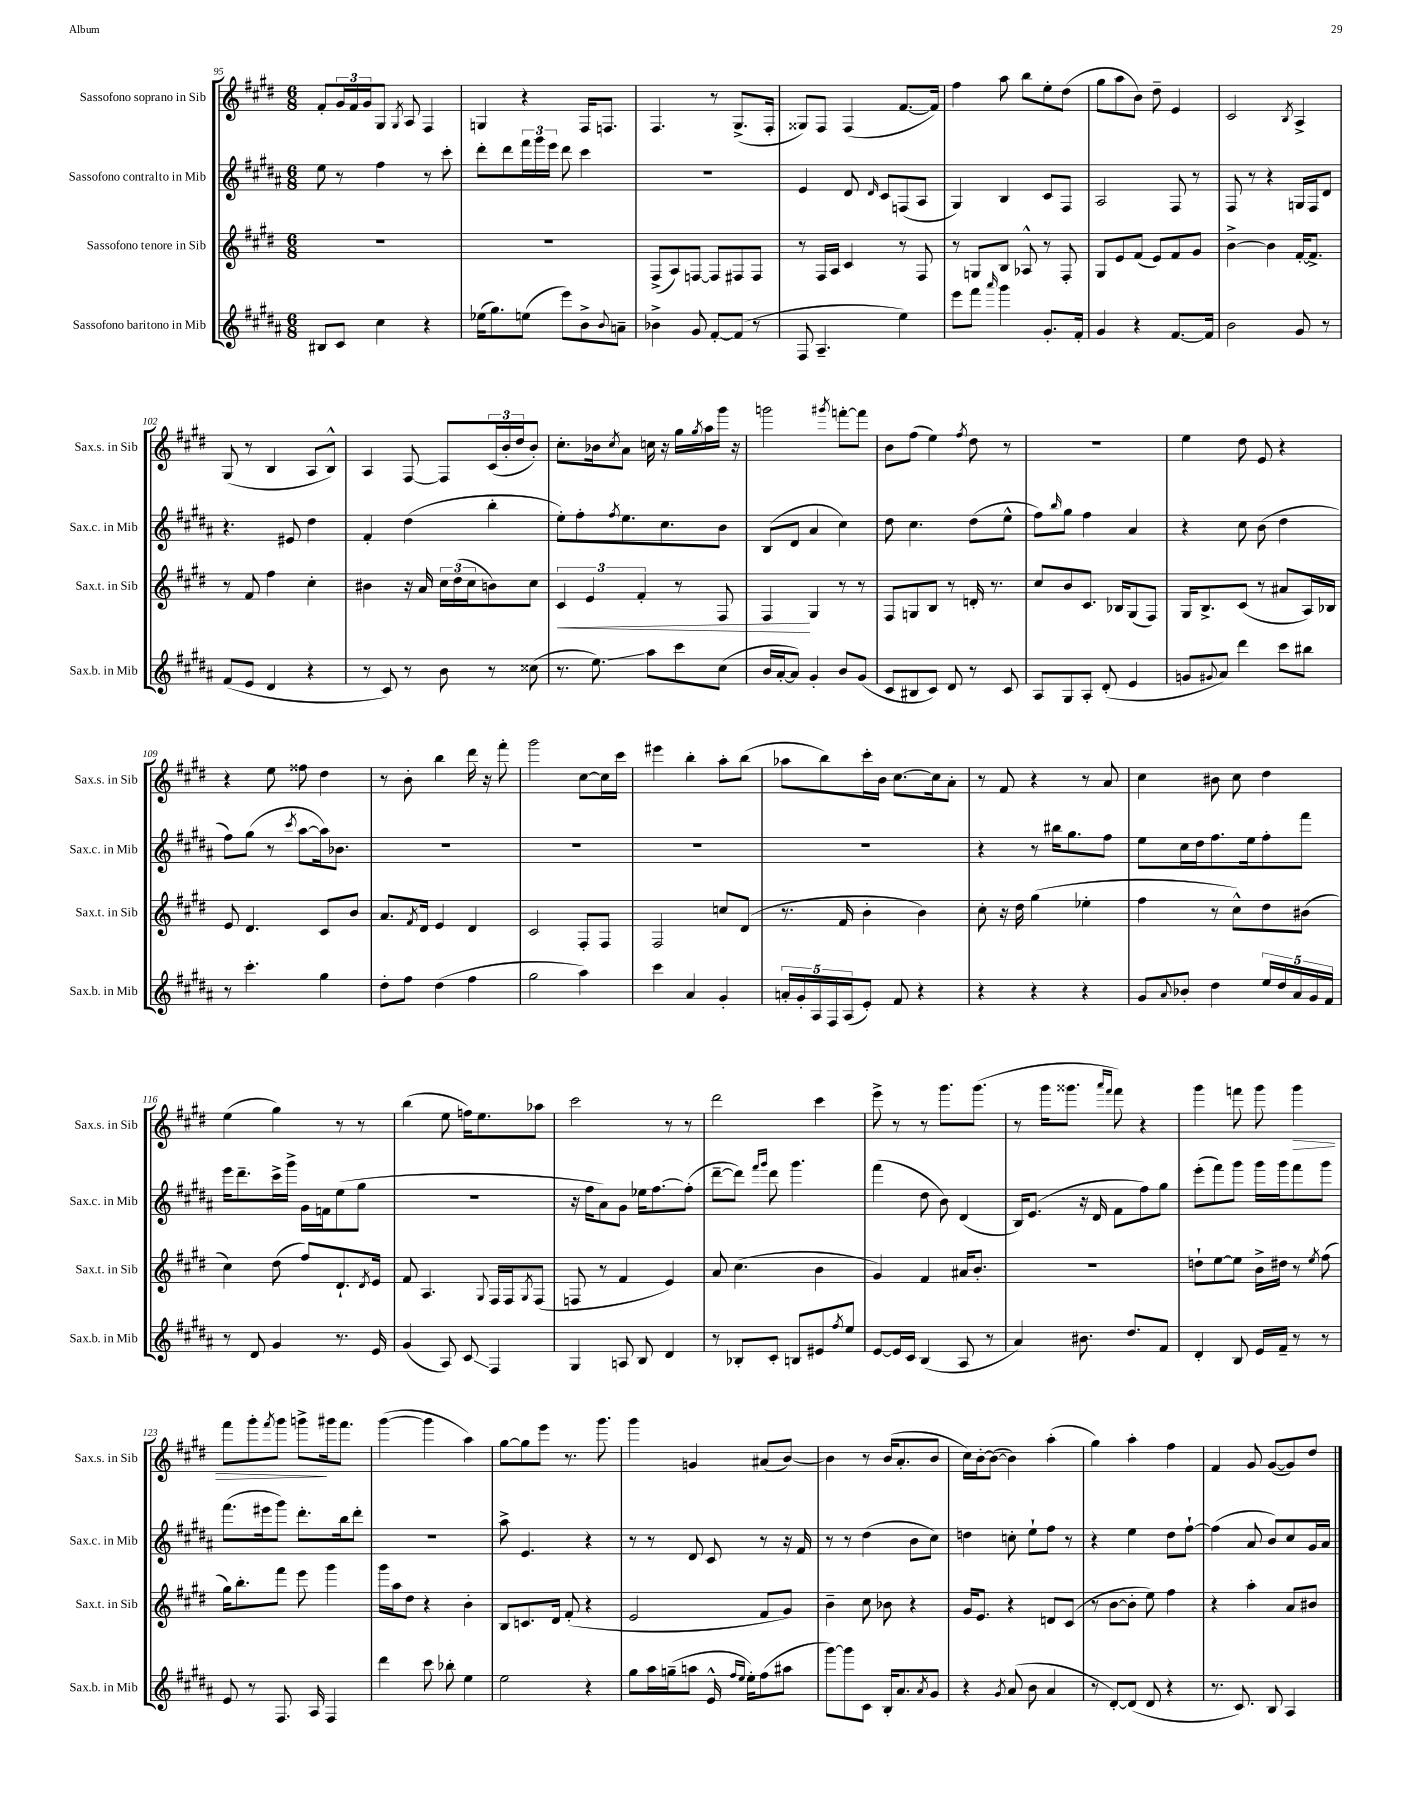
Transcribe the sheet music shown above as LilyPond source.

<<
\new StaffGroup <<
\new Staff = "s0" \with { instrumentName = "Sassofono soprano in Sib" shortInstrumentName = "Sax.s. in Sib" } {
    \clef treble \key e \major \numericTimeSignature \time 6/8
    fis'8-. \tuplet 3/2 { gis'16 fis'16 gis'16 } gis8 \acciaccatura { gis8 } a8 fis4 |
    g4 r4 fis16 f8. |
    fis4. r8 gis8.->( fis16-. |
    gisis8) fis8 fis4( fis'8.~ fis'16) |
    fis''4 a''8 b''8 e''8-. dis''8( |
    gis''8 a''8 b'8) dis''8-- e'4 |
    cis'2 \acciaccatura { b8 } a4-> |
    gis8( r8 b4 a8 b8-^) |
    a4 fis8~ fis8 \tuplet 3/2 { cis'16( b'16-. dis''16 } b'8-.) |
    cis''8.-. bes'16 \acciaccatura { cis''8 } a'8 c''16 r16 gis''16 \acciaccatura { gis''8 } a''16 gis'''16 r16 |
    g'''2 \acciaccatura { gis'''8 } f'''8~-. f'''8 |
    b'8 fis''8( e''4) \acciaccatura { fis''8 } dis''8 r8 |
    R2. |
    e''4 dis''8 e'8 r4 |
    r4 e''8 fisis''8 dis''4 |
    r8 b'8-. b''4 dis'''16 r16 fis'''8-. |
    gis'''2 cis''8~ cis''16 cis'''16 |
    eis'''4 b''4-. a''8-. b''8( |
    aes''8 b''8) cis'''16-. b'16 cis''8.~ cis''16 a'8-. |
    r8 fis'8 r4 r8 a'8 |
    cis''4 bis'8 cis''8 dis''4 |
    e''4( gis''4) r8 r8 |
    b''4( e''8 f''16) e''8. aes''8 |
    cis'''2 r8 r8 |
    dis'''2 cis'''4 |
    e'''8-> r8 r8 gis'''8. gis'''8.( |
    r8 gis'''16 gisis'''8. \grace { a'''16 fis'''16 } fis'''8) r4 |
    gis'''4 f'''8 gis'''8 gis'''4\> |
    fis'''8 gis'''8-. \acciaccatura { fis'''8 } gis'''8 g'''8->\! gis'''16 fis'''8. |
    gis'''4~( gis'''4 a''4) |
    gis''8~ gis''8 e'''8 r8. gis'''8. |
    gis'''4 g'4 ais'8( b'8~) |
    b'4 r8 b'16( a'8.-. b'8 |
    cis''16) b'16~-. b'8~( b'4) a''4-.( |
    gis''4) a''4-. fis''4 |
    fis'4 gis'8 gis'8~( gis'8) dis''8 \bar "|." |
}
\new Staff = "s1" \with { instrumentName = "Sassofono contralto in Mib" shortInstrumentName = "Sax.c. in Mib" } {
    \clef treble \key b \major \numericTimeSignature \time 6/8
    e''8 r8 fis''4 r8 cis'''8-. |
    dis'''8-. dis'''8 \tuplet 3/2 { fis'''16 gis'''16 e'''16 } dis'''8 cis'''4 |
    R2. |
    e'4 dis'8 \grace { dis'16 } cis'8 f8( ais8 |
    gis4) b4 cis'8 fis8 |
    ais2 fis8 r8 |
    fis8 r8 r4 g16 fis16 dis'8 |
    r4. eis'8 dis''4 |
    fis'4-. dis''4( b''4-. |
    e''8-.) fis''8-. \acciaccatura { fis''8 } e''8. cis''8. b'8 |
    b8( dis'8 ais'4 cis''4) |
    dis''8 cis''4. dis''8( e''8-^ |
    fis''8) \grace { b''16 } gis''8 fis''4 ais'4 |
    r4 cis''8 b'8( dis''4 |
    fis''8) gis''8( r8 \acciaccatura { cis'''8 } ais''8~ ais''16) bes'8. |
    R2. |
    R2. |
    R2. |
    R2. |
    r4 r8 bis''16 gis''8. fis''8 |
    e''8 cis''16 dis''16 fis''8. e''16 fis''8-. fis'''8 |
    e'''16 dis'''8.-- cis'''16-> gis'''16-> gis'16 f'16 e''8( gis''8 |
    R2. |
    r16 fis''16 ais'8) gis'8 ees''16 fis''8.~ fis''8-.( |
    dis'''8~-- dis'''8) \grace { fis'''16 gis'''16 } dis'''8 gis'''4. |
    fis'''4( dis''8 b'8) dis'4( |
    b16) e'8.( r16 dis'16 fis'8 fis''8) gis''8 |
    e'''8-.( fis'''8) gis'''8 gis'''16 gis'''16 fis'''8 gis'''8 |
    fis'''8.( eis'''16 gis'''8) dis'''8.-. b''16 dis'''8-. |
    R2. |
    ais''8-> e'4. r4 |
    r8 r8 dis'8 cis'8 r8 r16 fis'16 |
    r8 r8 dis''4( b'8 cis''8) |
    d''4 c''8-. e''8-! fis''8 r8 |
    r4 e''4 dis''8 fis''8~-! |
    fis''4( ais'8 b'8) cis''8 gis'16 ais'16 \bar "|." |
}
\new Staff = "s2" \with { instrumentName = "Sassofono tenore in Sib" shortInstrumentName = "Sax.t. in Sib" } {
    \clef treble \key e \major \numericTimeSignature \time 6/8
    R2. |
    R2. |
    fis8->( a8) f8~ f8 fis8 fis8 |
    r8 fis16 a16 cis'4 r8 fis8 |
    r8 g8 b8 aes8-^ r8 fis8-. |
    gis8 e'8 fis'8( e'8) fis'8 gis'8 |
    b'4~-> b'4 fis'16~-. fis'8.-> |
    r8 fis'8 fis''4 cis''4-. |
    bis'4 r16 a'16 \tuplet 3/2 { cis''16 dis''16( cis''16 } b'8) cis''8 |
    \tuplet 3/2 { cis'4\< e'4 fis'4-. } r8 fis8 |
    fis4\! gis4 r8 r8 |
    fis8 g8 b8 r8 d'16-. r8. |
    cis''8 b'8 cis'8. bes16 gis8( fis8) |
    gis16 b8.-> cis'8( r8 ais'8 a16) bes16 |
    e'8 dis'4. cis'8 b'8 |
    a'8. \acciaccatura { fis'8 } dis'16 e'4 dis'4 |
    cis'2 fis8-. fis8 |
    fis2 c''8 dis'8( |
    r8. fis'16 b'4-. b'4) |
    cis''8-. r16 dis''16 gis''4( ees''4-. |
    fis''4 r8 cis''8-^) dis''8 bis'8( |
    cis''4) dis''8( fis''8) dis'8.-! \acciaccatura { dis'8 } e'16 |
    fis'8 a4. \appoggiatura { gis8 } fis16 fis16 \acciaccatura { gis8 } fis8( |
    f8 r8 fis'4 e'4) |
    a'8 cis''4.( b'4 |
    gis'4) fis'4 ais'16 b'8.-. |
    R2. |
    d''8-! e''8~ e''8 b'16-> dis''16 r8 \acciaccatura { e''8 } fis''8( |
    gis''16) b''8.-. fis'''8 e'''8 gis'''4 |
    gis'''16 a''16 dis''8 r4 b'4-. |
    b8 c'8. dis'16 fis'8-.( r4 |
    e'2 fis'8 gis'8) |
    b'4-- cis''8 bes'8 r4 |
    gis'16 e'8. r4 d'8 cis'8( |
    r8 b'8~ b'8-. e''8) fis''4 |
    r4 a''4-. a'8 bis'8 \bar "|." |
}
\new Staff = "s3" \with { instrumentName = "Sassofono baritono in Mib" shortInstrumentName = "Sax.b. in Mib" } {
    \clef treble \key b \major \numericTimeSignature \time 6/8
    bis8 cis'8 cis''4 r4 |
    ees''16( gis''8.) e''8( e'''8) b'8-> \appoggiatura { b'8 } a'8-- |
    bes'4-> gis'8 fis'8~-. fis'8( r8 |
    fis8 ais4.-- e''4) |
    e'''8 fis'''8 \grace { ais'''16 } gis'''4 gis'8.-. fis'16-. |
    gis'4 r4 fis'8.~ fis'16 |
    b'2 gis'8 r8 |
    fis'8( e'8 dis'4 r4 |
    r8 cis'8) r8 b'8 r8 cisis''8( |
    r8. e''8.\glissando) ais''8 cis'''8 cis''8( |
    b'16 ais'16~-. ais'8) gis'4-. b'8 gis'8( |
    cis'8 bis8 cis'8) dis'8 r8 cis'8 |
    ais8 gis8 ais8-. dis'8-.( e'4 |
    g'8 \appoggiatura { gis'8 } ais'8) dis'''4 cis'''8 bis''8 |
    r8 cis'''4.-. gis''4 |
    dis''8-. fis''8 dis''4( fis''4 |
    gis''2 ais''4) |
    cis'''4 ais'4 gis'4-. |
    \tuplet 5/4 { a'16-. gis'16-. ais16 fis16 ais16( } e'8-.) fis'8 r4 |
    r4 r4 r4 |
    gis'8 \appoggiatura { ais'8 } bes'8-. dis''4 \tuplet 5/4 { e''16 dis''16 ais'16 gis'16 fis'16 } |
    r8 dis'8 gis'4 r8. e'16 |
    gis'4( ais8) cis'8\glissando fis4 |
    gis4 a8 b8 dis'4 |
    r8 bes8-. cis'8-. b8 eis'8 \acciaccatura { fis''8 } e''8 |
    e'8~ e'16 cis'16 b4( ais8 r8 |
    ais'4) bis'8. dis''8. fis'8 |
    dis'4-. b8 e'16 fis'16-- r8 r8 |
    e'8 r8 fis8. ais16 fis4 |
    dis'''4 cis'''8 bes''8-. e''4 |
    e''2 r4 |
    gis''8 ais''16 g''16--( a''8 e'16-^ \grace { fis''16 e''16 } e''16-.) fis''8( ais''8 |
    gis'''8~) gis'''8 cis'8 b16-. ais'8. \acciaccatura { ais'8 } gis'8 |
    r4 \acciaccatura { gis'8 } ais'8( b'8 ais'4 |
    r8 dis'8~-.) dis'8( dis'8 r4 |
    r8. cis'8.) b8 ais4 \bar "|." |
}
>>
>>
\layout { \context { \Score currentBarNumber = #95 } }
